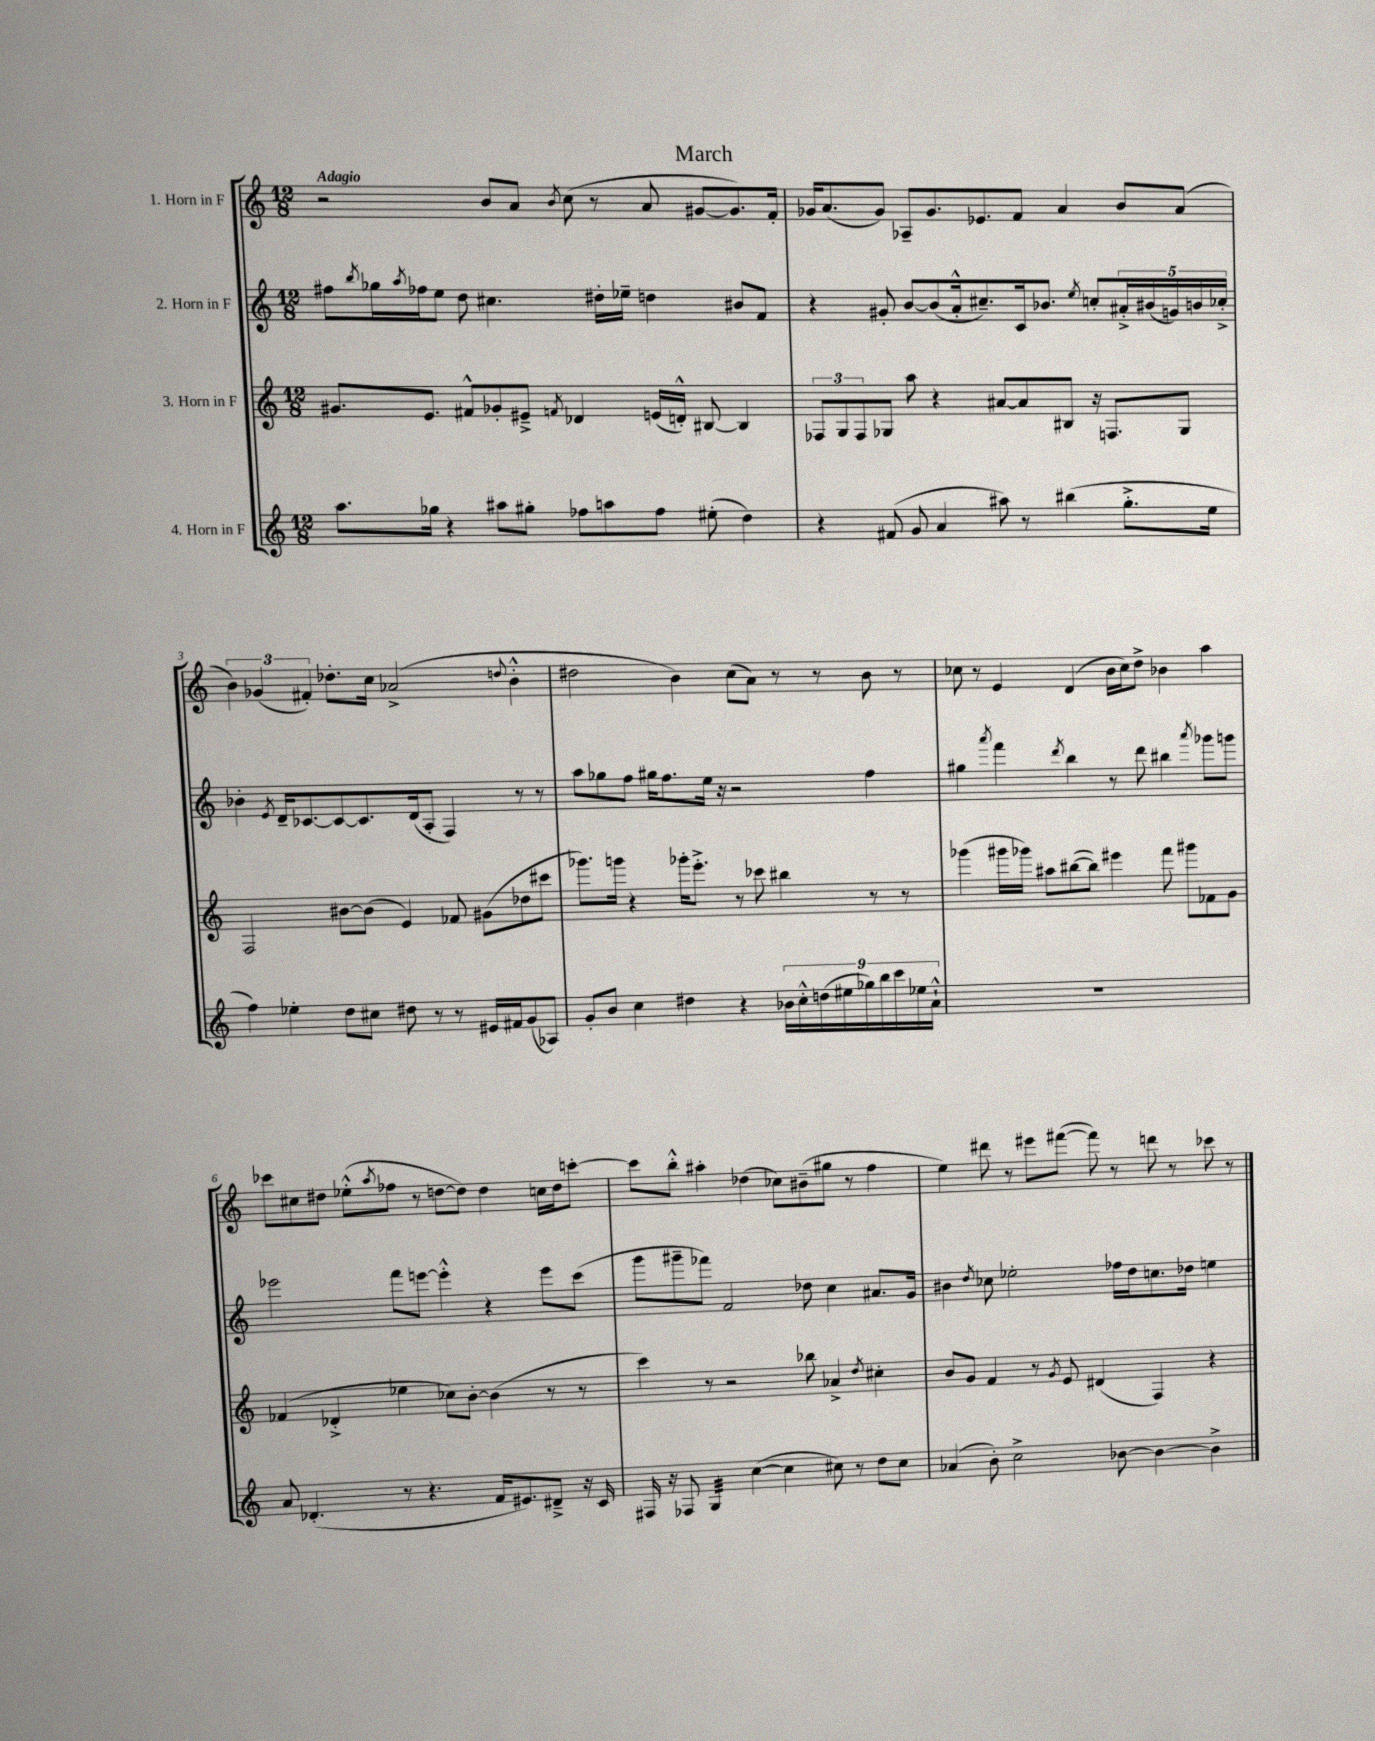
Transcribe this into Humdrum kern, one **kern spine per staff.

**kern	**kern	**kern	**kern
*staff4	*staff3	*staff2	*staff1
*clefG2	*clefG2	*clefG2	*clefG2
*k[]	*k[]	*k[]	*k[]
*M12/8	*M12/8	*M12/8	*M12/8
8.aa	8.g#	8ff#	2r
.	.	8qbb	.
.	.	16gg-	.
.	.	8qaa	.
16gg-	8.e	16ff-	.
4r	.	8ee	.
.	8f#^^	8dd	.
8aa#	8g-'	4.cc#	8b
8gg#'	8e#~^	.	8a
.	8qf	.	8qb
8ff-	4d-	.	(8cc
8aa	.	16dd#'	8r
.	.	16ee-~	.
8ff-	(16e	4dd	8a
.	16d'^^)	.	.
(8ee#'	[8B#	.	[8g#
4dd)	4B#]	8b#	8.g#])
.	.	8f	.
.	.	.	16f'
=	=	=	=
4r	12F-	4r	16g-
.	.	.	(8.a
.	12G	.	.
.	12F-	.	.
(8f#	8G-	8g#'	8g-)
8g	8aa	[8b	8A-~
4a	4r	(8b]	8.g-
.	.	16a'^^	.
.	.	8.cc#~)	8.e-
8aa#)	[8a#	.	.
8r	8a#]	16c	8f
.	.	8.b-	.
(4bb#	8B#	.	4a
.	.	8qee	.
.	16r	8cc'	.
.	8.F	.	.
8.gg'^	.	20a#'^	8b
.	.	(20b#	.
.	.	20g)	.
.	8G-	.	(8a
.	.	20b	.
16ee	.	.	.
.	.	20cc-'^	.
=	=	=	=
4ff)	2F	4b-'	6b)
.	.	.	(6g-
.	.	8qe	.
4ee-'	.	16d~	.
.	.	[8.c-	.
.	.	.	6f#')
8dd	[8b#	8c-_	8.dd-'
8cc#	(8b#]	8.c-]	.
.	.	.	16cc
8dd#	4e)	.	(2a-^
.	.	(16d	.
8r	.	8A'	.
8r	8f-	4F)	.
16e#	(8g#	.	.
16f#	.	.	.
.	.	.	8qqdd
(8g	8dd-	8r	4b'^^
8A-)	8ccc#	8r	.
=	=	=	=
8g'	8.ggg-)	8aa	2dd#
8b	.	8gg-	.
.	16ggg	.	.
4cc	4r	8ff	.
.	.	16gg#	.
.	.	8.ff	.
4dd#	16ggg-'	.	4b)
.	8.eee'^	.	.
.	.	16ee	.
.	.	16r	.
4r	8r	2r	(8cc
.	8ccc-	.	8a)
18b-	4bb#	.	8r
18cc'^^	.	.	.
(18dd	.	.	.
.	.	.	8r
18ee#	.	.	.
18gg-)	.	.	.
.	8r	4ff	8b
18bb	.	.	.
18ccc	.	.	.
.	8r	.	8r
18ee-	.	.	.
18a`^^	.	.	.
=	=	=	=
1.r	(4ggg-	4gg#	8cc-
.	.	.	8r
.	.	8qaaa	.
.	16ggg#	4fff	4e
.	16ggg-)	.	.
.	8aa#	.	.
.	.	8qddd	.
.	([8bb#	4bb	(4d
.	8bb#])	.	.
.	4eee#	8r	16b
.	.	.	16cc-)
.	.	8ddd	8dd^
.	8fff	4bb#	4b-
.	8ggg#	.	.
.	.	8qaaa	.
.	8f-	8ggg-	4aa
.	8g	8ggg	.
=	=	=	=
8a	(4f-	2eee-	8ccc-
(4.d-'	.	.	8cc#
.	4d-'^	.	8dd#
.	.	.	(8ee-'^^
.	.	.	8qaa
8r	4ee-	8fff	8ff-
4.r	.	[8eee	8r
.	8cc-)	4eee'^^]	[8dd
.	[8b'	.	8dd])
16f	(4b]	4r	4dd
8.e#)	.	.	.
8d#~^	8r	8eee	16cc
.	.	.	16dd
16r	8r	(8ccc	[8ccc'
16c	.	.	.
=	=	=	=
16F#	4ccc)	8ggg	8ccc]
16r	.	.	.
8F-	.	8ggg#~	8bb'^^
4G	8r	8fff-)	4aa#'
.	2r	2f	.
([4cc	.	.	(4dd-
4cc]	.	.	8cc-)
.	8bb-	8dd-	(8b#~
8cc#)	4a-^	4cc	8gg#
8r	.	.	8r
.	8qdd	.	.
8dd	4cc#'	8.a#	4ff
8cc#	.	.	.
.	.	16g	.
=	=	=	=
(4a-	8b	4b#	4ee)
.	8g	.	.
.	.	8qdd	.
8b')	4f	8cc-	8ddd#
2cc^	.	2ee-'	8r
.	8r	.	8eee#
.	8qg	.	.
.	8e	.	([8fff#
.	(4d#	.	8fff#])
[8b-	.	16ff-	8r
.	.	16dd	.
4b-_	4F)	8.cc	8ddd
.	.	.	8r
.	.	16dd-	.
4b-^]	4r	4ee	8ccc-
.	.	.	8r
==	==	==	==
*-	*-	*-	*-
